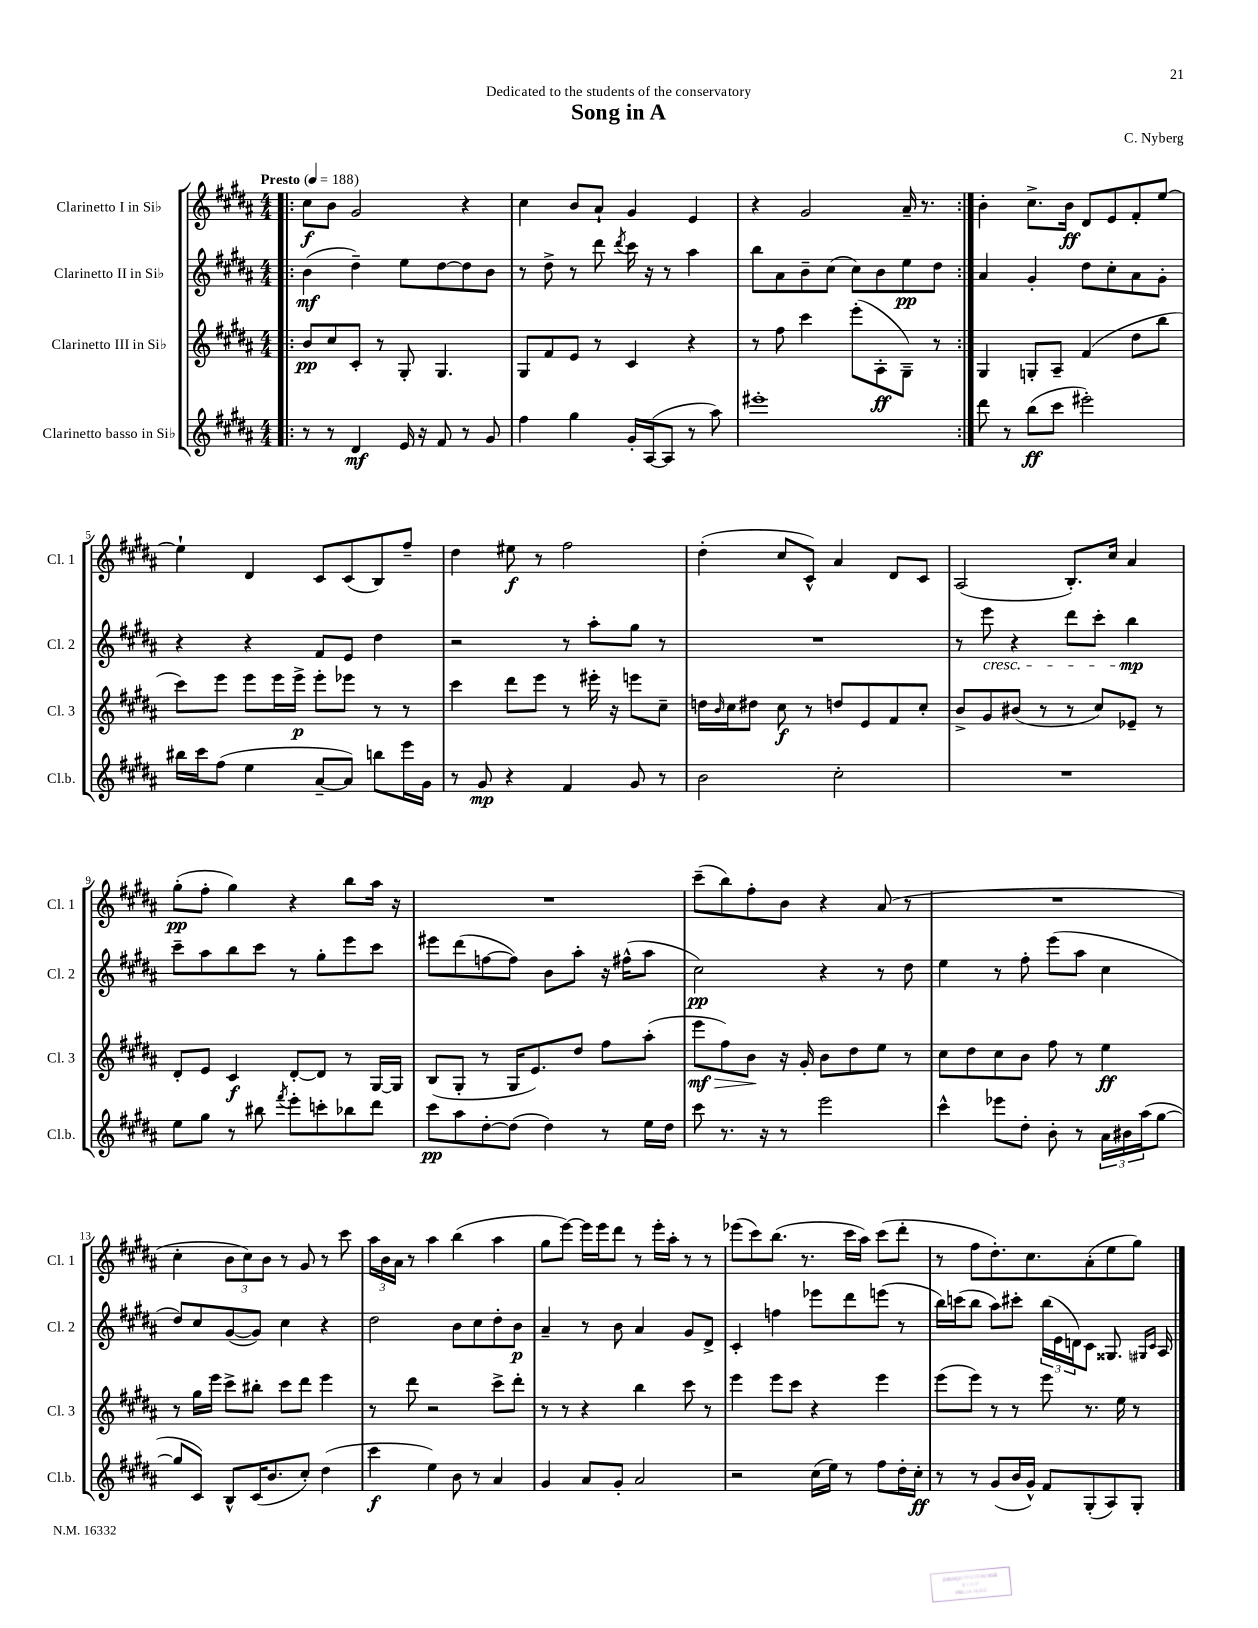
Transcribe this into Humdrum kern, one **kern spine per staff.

**kern	**dynam	**kern	**dynam	**kern	**dynam	**kern	**dynam
*part4	*part4	*part3	*part3	*part2	*part2	*part1	*part1
*staff4	*staff4	*staff3	*staff3	*staff2	*staff2	*staff1	*staff1
*I"Clarinetto basso in Si♭	*	*I"Clarinetto III in Si♭	*	*I"Clarinetto II in Si♭	*	*I"Clarinetto I in Si♭	*
*I'Cl.b.	*	*I'Cl. 3	*	*I'Cl. 2	*	*I'Cl. 1	*
*clefG2	*	*clefG2	*	*clefG2	*	*clefG2	*
*k[f#c#g#d#a#]	*	*k[f#c#g#d#a#]	*	*k[f#c#g#d#a#]	*	*k[f#c#g#d#a#]	*
*M4/4	*	*M4/4	*	*M4/4	*	*M4/4	*
*MM188	*	*MM188	*	*MM188	*	*MM188	*
=1!|:	=1!|:	=1!|:	=1!|:	=1!|:	=1!|:	=1!|:	=1!|:
!	!	!	!	!	!	!LO:TX:a:B:t=Presto	!
8r	.	8b/L	pp	(4b\	mf	8cc#\L	f
8r	.	8cc#/	.	.	.	8b\J	.
4d#/	mf	8c#'/J	.	4dd#~\)	.	2g#/	.
.	.	8r	.	.	.	.	.
16e/	.	8G#'/	.	8ee\L	.	.	.
16r	.	.	.	.	.	.	.
8f#/	.	4.G#/	.	[8dd#\	.	.	.
8r	.	.	.	8dd#\]	.	4r	.
8g#/	.	.	.	8b\J	.	.	.
=2	=2	=2	=2	=2	=2	=2	=2
4ff#\	.	8G#/L	.	8r	.	4cc#\	.
.	.	8f#/	.	8dd#^\	.	.	.
4gg#\	.	8e/J	.	8r	.	8b/L	.
.	.	8r	.	8ddd#\	.	8a#`/J	.
.	.	.	.	8qddd#/	.	.	.
16g#'/LL	.	4c#/	.	16ccc#\	.	4g#/	.
([16A#/J	.	.	.	16r	.	.	.
8A#/J]	.	.	.	8r	.	.	.
8r	.	4r	.	4aa#\	.	4e/	.
8aa#\)	.	.	.	.	.	.	.
=3	=3	=3	=3	=3	=3	=3	=3
1eee#X'	.	8r	.	8bb\L	.	4r	.
.	.	8ff#\	.	8a#\	.	.	.
.	.	4ccc#\	.	8b~\	.	2g#/	.
.	.	.	.	(8cc#\J	.	.	.
.	.	(8eee'\L	.	8cc#\L)	.	.	.
.	.	8A#'\	ff	8b\	.	.	.
.	.	8G#~\J)	.	8ee\	pp	16a#~/	.
.	.	.	.	.	.	8.r	.
.	.	8r	.	8dd#\J	.	.	.
=4:|!	=4:|!	=4:|!	=4:|!	=4:|!	=4:|!	=4:|!	=4:|!
8ddd#\	.	4G#/	.	4a#/	.	4b'\	.
8r	.	.	.	.	.	.	.
(8bb\L	ff	8Gn'/L	.	4g#'/	.	8.cc#^\L	.
8ccc#\J	.	8A#~/J	.	.	.	.	.
.	.	.	.	.	.	16b\Jk	ff
2eee#X'\)	.	(4f#/	.	8dd#\L	.	8d#/L	.
.	.	.	.	8cc#'\	.	8e/	.
.	.	8dd#\L	.	8a#\	.	8f#'/	.
.	.	8bb\J	.	8g#'\J	.	[8ee/J	.
!!LO:LB:g=z
=5	=5	=5	=5	=5	=5	=5	=5
16bb#X\LL	.	8ccc#\L)	.	4r	.	4ee`\]	.
16ccc#\J	.	.	.	.	.	.	.
(8ff#\J	.	8eee\J	.	.	.	.	.
4ee\	.	8eee\L	.	4r	.	4d#/	.
.	.	16eee\L	.	.	.	.	.
.	.	16eee^\JJ	p	.	.	.	.
[8a#~/L	.	8eee'\L	.	8f#/L	.	8c#/L	.
8a#/J])	.	8eee-X\J	.	8e/J	.	(8c#/	.
8bbn\L	.	8r	.	4dd#\	.	8B/)	.
16eee\L	.	8r	.	.	.	8ff#~/J	.
16g#\JJ	.	.	.	.	.	.	.
=6	=6	=6	=6	=6	=6	=6	=6
8r	.	4ccc#\	.	2r	.	4dd#\	.
8g#/	mp	.	.	.	.	.	.
4r	.	8ddd#\L	.	.	.	8ee#X\	f
.	.	8eee\J	.	.	.	8r	.
4f#/	.	8r	.	8r	.	2ff#\	.
.	.	16eee#X'\	.	8aa#'\L	.	.	.
.	.	16r	.	.	.	.	.
8g#/	.	8eeen\L	.	8gg#\J	.	.	.
8r	.	8cc#~\J	.	8r	.	.	.
=7	=7	=7	=7	=7	=7	=7	=7
2b\	.	16ddn\LL	.	1r	.	(4dd#'\	.
.	.	16qqb/	.	.	.	.	.
.	.	16cc#\J	.	.	.	.	.
.	.	8dd#X\J	.	.	.	.	.
.	.	8cc#\	f	.	.	8cc#/L	.
.	.	8r	.	.	.	8c#^^/J)	.
2cc#'\	.	8ddn/L	.	.	.	4a#/	.
.	.	8e/	.	.	.	.	.
.	.	8f#/	.	.	.	8d#/L	.
.	.	8cc#'/J	.	.	.	8c#/J	.
=8	=8	=8	=8	=8	=8	=8	=8
1r	.	8b^/L	.	8r	.	(2A#/	.
!	!	!	!	!LO:TX:b:i:t=cresc.	!	!	!
.	.	8g#/	.	8eee\	.	.	.
.	.	(8b#X/J	.	4r	.	.	.
.	.	8r	.	.	.	.	.
.	.	8r	.	8ddd#\L	.	8.B'/L)	.
.	.	8cc#/L)	.	8ccc#'\J	.	.	.
.	.	.	.	.	.	16cc#/Jk	.
.	.	8e-X~/J	.	4bb\	mp	4a#/	.
.	.	8r	.	.	.	.	.
!!LO:LB:g=z
=9	=9	=9	=9	=9	=9	=9	=9
8ee\L	.	8d#'/L	.	8ccc#~\L	.	(8gg#'\L	pp
8gg#\J	.	8e/J	.	8aa#\	.	8ff#'\J	.
8r	.	4c#/	f	8bb\	.	4gg#\)	.
8bb#X\	.	.	.	8ccc#\J	.	.	.
8qfff#/	.	.	.	.	.	.	.
8eee'\L	.	[8d#'/L	.	8r	.	4r	.
8cccn'\	.	8d#/J]	.	8gg#'\L	.	.	.
8bb-X\	.	8r	.	8eee\	.	8bb\L	.
8ddd#\J	.	[16G#/LL	.	8ccc#\J	.	16aa#\Jk	.
.	.	16G#/JJ]	.	.	.	16r	.
=10	=10	=10	=10	=10	=10	=10	=10
8ccc#\L	pp	(8B/L	.	8eee#X\L	.	1r	.
8aa#\	.	8G#'/J	.	(8ddd#\	.	.	.
[8dd#'\	.	8r	.	[8ffn\	.	.	.
(8dd#\J]	.	16G#/KL	.	8ff\J])	.	.	.
.	.	8.e/)	.	.	.	.	.
4dd#\)	.	.	.	8b\L	.	.	.
.	.	8dd#/J	.	8aa#'\J	.	.	.
8r	.	8ff#\L	.	16r	.	.	.
.	.	.	.	(16ff#X^^\KL	.	.	.
16ee\LL	.	(8aa#'\J	.	8aa#\J	.	.	.
16dd#\JJ	.	.	.	.	.	.	.
=11	=11	=11	=11	=11	=11	=11	=11
!	!	!	!LO:HP:b	!	!	!	!
8ccc#\	.	8eee\L	> mf	2cc#\)	pp	(8ccc#~\L	.
8.r	.	8ff#\)	.	.	.	8bb\)	.
.	.	8b\J	.	.	.	8ff#'\	.
16r	.	.	.	.	.	.	.
8r	.	16r	]	.	.	8b\J	.
.	.	16g#'/	.	.	.	.	.
2eee\	.	8b\L	.	4r	.	4r	.
.	.	8dd#\	.	.	.	.	.
.	.	8ee\J	.	8r	.	(8a#/	.
.	.	8r	.	8dd#\	.	8r	.
=12	=12	=12	=12	=12	=12	=12	=12
4ccc#^^\	.	8cc#\L	.	4ee\	.	1r	.
.	.	8dd#\	.	.	.	.	.
8eee-X\L	.	8cc#\	.	8r	.	.	.
8dd#'\J	.	8b\J	.	8ff#'\	.	.	.
8b'\	.	8ff#\	.	(8eee\L	.	.	.
8r	.	8r	.	8aa#\J	.	.	.
24a#\LL	.	4ee\	ff	4cc#\	.	.	.
24b#X\	.	.	.	.	.	.	.
(24aa#\J	.	.	.	.	.	.	.
[8gg#\J	.	.	.	.	.	.	.
!!LO:LB:g=z
=13	=13	=13	=13	=13	=13	=13	=13
8gg#/L]	.	8r	.	8dd#/L)	.	4cc#'\	.
8c#/J)	.	16gg#\LL	.	8cc#/	.	.	.
.	.	16eee\JJ	.	.	.	.	.
8B^^/L	.	8ccc#^\L	.	([8g#/	.	12b\L	.
.	.	.	.	.	.	12cc#\)	.
(16c#/K	.	8bb#X'\J	.	8g#/J])	.	.	.
.	.	.	.	.	.	12b\J	.
8.b/	.	.	.	.	.	.	.
.	.	8ccc#\L	.	4cc#\	.	8r	.
8cc#'/J)	.	8ddd#\J	.	.	.	8g#/	.
(4dd#\	.	4eee\	.	4r	.	8r	.
.	.	.	.	.	.	8ccc#\	.
=14	=14	=14	=14	=14	=14	=14	=14
4ccc#\	f	8r	.	2dd#\	.	24aa#\LL	.
.	.	.	.	.	.	24b\	.
.	.	.	.	.	.	24a#\JJ	.
.	.	8ddd#\	.	.	.	8r	.
4ee\)	.	2r	.	.	.	4aa#\	.
8b\	.	.	.	8b\L	.	(4bb\	.
8r	.	.	.	8cc#\	.	.	.
4a#/	.	8ccc#^\L	.	8dd#'\	.	4aa#\	.
.	.	8ddd#'\J	.	8b\J	p	.	.
=15	=15	=15	=15	=15	=15	=15	=15
4g#/	.	8r	.	4a#~/	.	8gg#\L	.
.	.	8r	.	.	.	[8eee\J)	.
8a#/L	.	4r	.	8r	.	16eee\LL]	.
.	.	.	.	.	.	16eee\J	.
8g#'/J	.	.	.	8b\	.	8ddd#\J	.
2a#/	.	4bb\	.	4a#/	.	8r	.
.	.	.	.	.	.	16eee'\LL	.
.	.	.	.	.	.	16aa#'\JJ	.
.	.	8ccc#\	.	8g#/L	.	8r	.
.	.	8r	.	8d#^/J	.	8r	.
=16	=16	=16	=16	=16	=16	=16	=16
2r	.	4eee\	.	4c#'/	.	(8eee-X\L	.
.	.	.	.	.	.	8ccc#\)	.
.	.	8eee\L	.	4ffn\	.	(8.bb\J	.
.	.	8ccc#\J	.	.	.	.	.
.	.	.	.	.	.	8.r	.
(16cc#\LL	.	4r	.	8eee-X\L	.	.	.
16ee\JJ)	.	.	.	.	.	.	.
8r	.	.	.	8ddd#\	.	16ccc#\LL	.
.	.	.	.	.	.	16aa#\JJ)	.
8ff#\L	.	4eee\	.	(8eeen\J	.	(8ccc#\L	.
16dd#'\L	.	.	.	8r	.	8ddd#'\J	.
16cc#'\JJ	ff	.	.	.	.	.	.
=17	=17	=17	=17	=17	=17	=17	=17
8r	.	(8eee\L	.	16bb\LL)	.	8r	.
.	.	.	.	(16cccn\J	.	.	.
8r	.	8eee\J)	.	8bb\J	.	8ff#\L	.
(8g#/L	.	8r	.	8aa#\L)	.	8.dd#'\)	.
16b/L	.	8r	.	8ccc#X'\J	.	.	.
16g#^^/JJ)	.	.	.	.	.	8.cc#\	.
8f#/L	.	8eee\	.	(24bb\LL	.	.	.
.	.	.	.	24e\	.	.	.
.	.	.	.	24dn\J)	.	.	.
(8G#'/	.	8.r	.	8c#\J	.	(8a#'\	.
8A#/)	.	.	.	8.G##X/	.	8ee\	.
.	.	16ee\	.	.	.	.	.
8G#'/J	.	8r	.	.	.	8gg#\J)	.
.	.	.	.	16qqG#X/LL	.	.	.
.	.	.	.	16qqc#/JJ	.	.	.
.	.	.	.	16A#/	.	.	.
==	==	==	==	==	==	==	==
*-	*-	*-	*-	*-	*-	*-	*-
